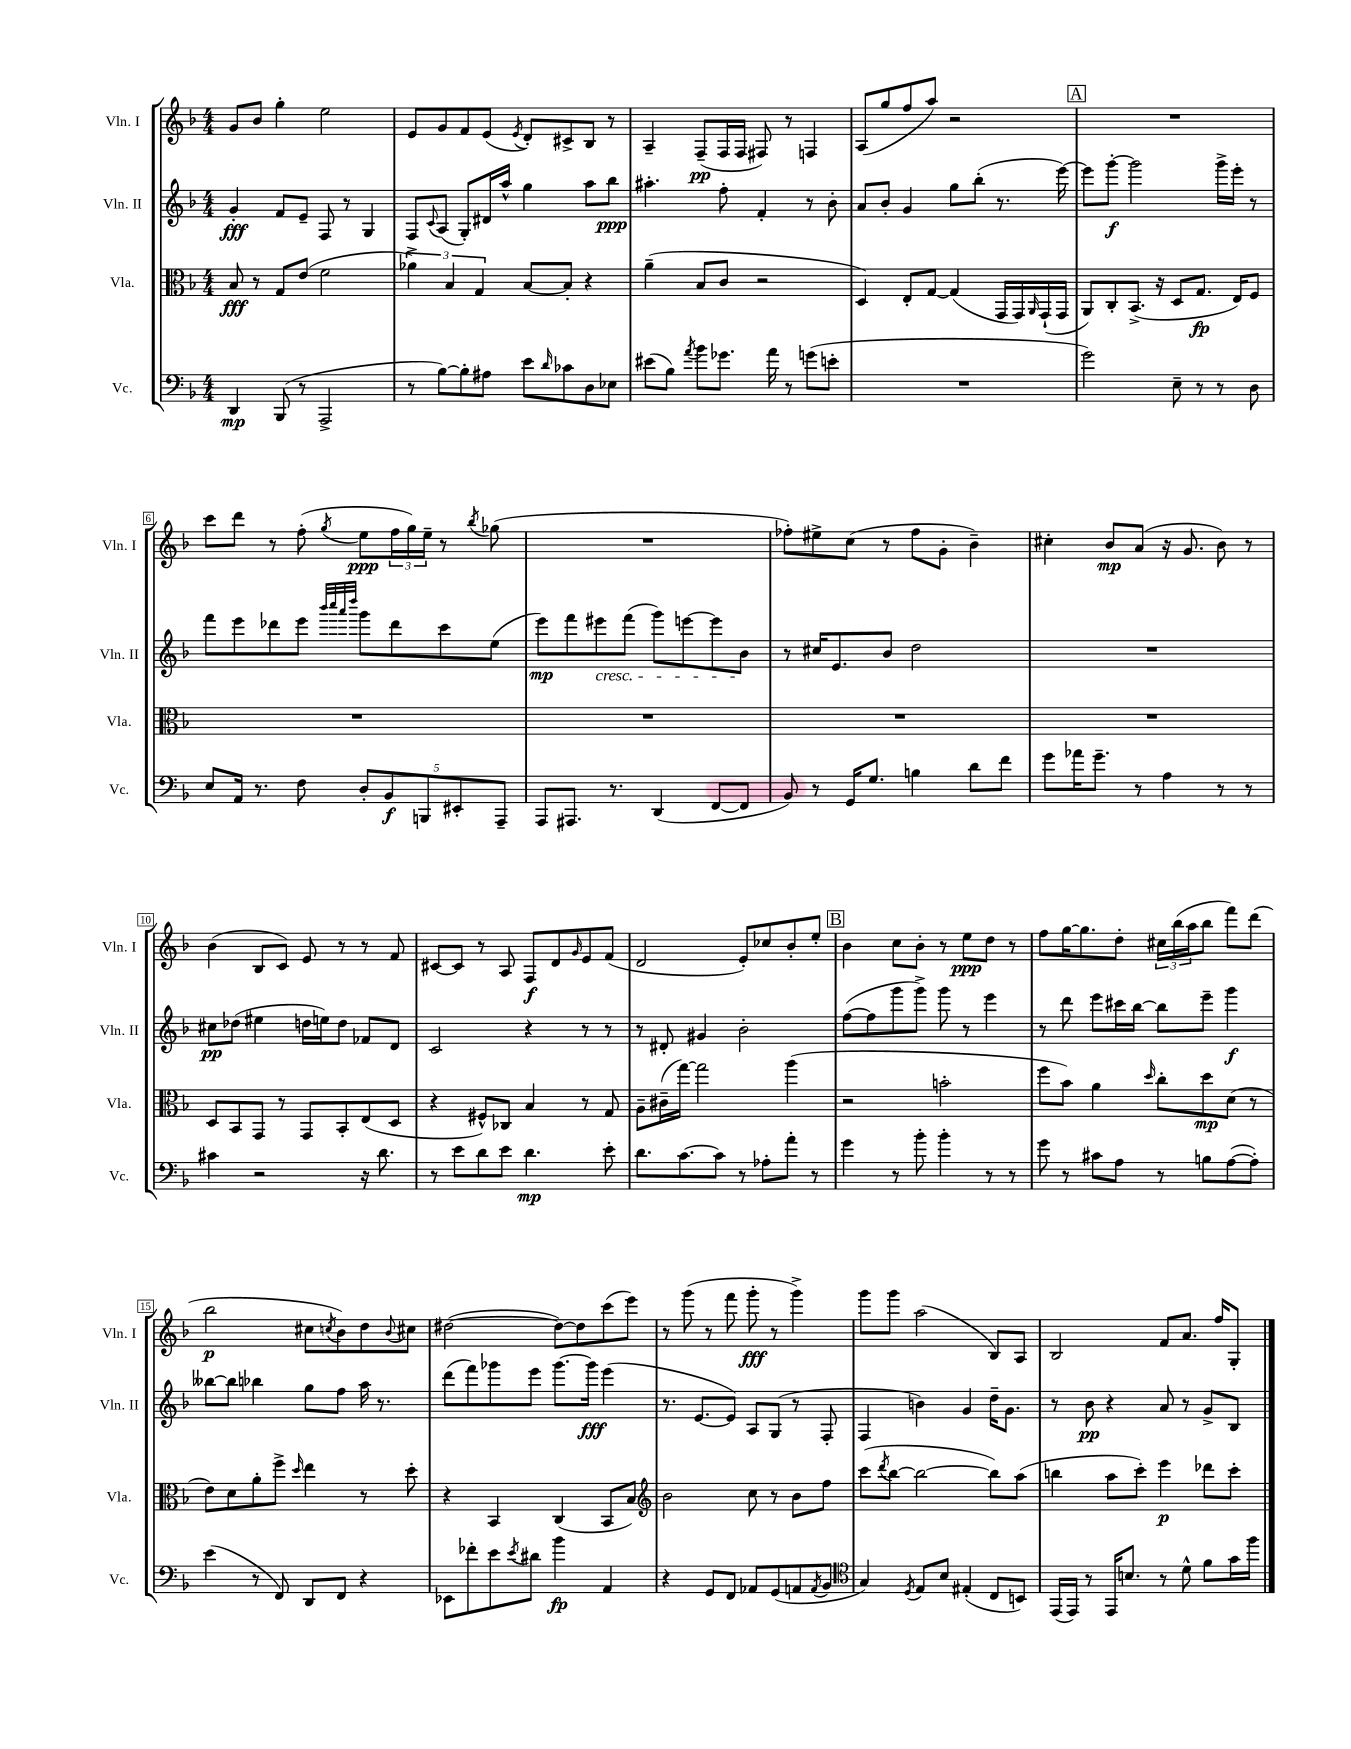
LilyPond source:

<<
\new StaffGroup <<
\new Staff = "s0" \with { instrumentName = "Vln. I" shortInstrumentName = "Vln. I" } {
    \clef treble \key f \major \numericTimeSignature \time 4/4
    g'8 bes'8 g''4-. e''2 |
    e'8 g'8 f'8 e'8( \acciaccatura { e'8 } d'8-.) cis'8-> bes8 r8 |
    a4-- f8--\pp( f16 f16 fis8) r8 f4 |
    a8( g''8 f''8 a''8) r2 |
    \mark \markup { \box "A" } R1 |
    c'''8 d'''8 r8 f''8-.( \acciaccatura { g''8 } e''8\ppp \tuplet 3/2 { f''16 g''16) e''16-- } r8 \acciaccatura { bes''8 } ges''8( |
    R1 |
    fes''8-.) eis''8-> c''8( r8 fes''8 g'8-. bes'4--) |
    cis''4-. bes'8\mp a'8( r16 g'8. bes'8) r8 |
    bes'4( bes8 c'8) e'8 r8 r8 f'8 |
    cis'8~ cis'8 r8 a8 f8\f d'8 \grace { g'16 } e'8 f'8( |
    d'2 e'8-.) ces''8 bes'8-. e''8-. |
    \mark \markup { \box "B" } bes'4 c''8 bes'8-. r8 e''8\ppp d''8 r8 |
    f''8 g''16~ g''8. d''8-. \tuplet 3/2 { cis''16 bes''16( a''16 } bes''8 f'''8) d'''8( |
    bes''2\p cis''8 \acciaccatura { c''8 } bes'8) d''8 \appoggiatura { bes'8 } cis''8 |
    dis''2~( dis''8~) dis''8 c'''8( e'''8) |
    r8 g'''8( r8 f'''8 g'''8-.\fff r8 g'''4->) |
    g'''8 g'''8 a''2( bes8) a8 |
    bes2 f'8 a'8. f''16 g8-. \bar "|." |
}
\new Staff = "s1" \with { instrumentName = "Vln. II" shortInstrumentName = "Vln. II" } {
    \clef treble \key f \major \numericTimeSignature \time 4/4
    g'4-.\fff f'8 e'8-- f8 r8 g4 |
    f8 \appoggiatura { c'8 } a8( g8-.) dis'16 a''16-^ g''4 a''8 bes''8\ppp |
    ais''4.-. f''8-. f'4-. r8 bes'8-. |
    a'8 bes'8-. g'4 g''8 bes''8-.( r8. e'''16~) |
    \mark \markup { \box "A" } e'''8 g'''8~-.\f g'''2 g'''16-> e'''16-. r8 |
    f'''8 e'''8 des'''8 e'''8 \grace { bes'''32 c''''32 a'''32 d''''32 } g'''8 des'''8 c'''8 e''8( |
    e'''8\mp) f'''8 eis'''8\cresc f'''8( g'''8) e'''8~ e'''8 bes'8\! |
    r8 cis''16 e'8. bes'8 d''2 |
    R1 |
    cis''8\pp des''8( eis''4 d''16 e''16) d''8 fes'8 d'8 |
    c'2 r4 r8 r8 |
    r8 dis'8-. gis'4 bes'2-. |
    \mark \markup { \box "B" } f''8~( f''8 g'''8 g'''8->) g'''8 r8 e'''4 |
    r8 d'''8 e'''8 cis'''16 bes''16~ bes''8 e'''8-- g'''4\f |
    beses''8~ beses''8 bes''4 g''8 f''8 a''16 r8. |
    d'''8( f'''8) ges'''8 e'''8 ges'''8.~ ges'''16\fff e'''4( |
    r8. e'8.~ e'8) a8 g8( r8 f8-. |
    f4 b'4) g'4 d''16-- g'8. |
    r8 bes'8\pp r4 a'8 r8 g'8-> bes8 \bar "|." |
}
\new Staff = "s2" \with { instrumentName = "Vla." shortInstrumentName = "Vla." } {
    \clef alto \key f \major \numericTimeSignature \time 4/4
    bes8\fff r8 g8 e'8( f'2 |
    \tuplet 3/2 { aes'4->) bes4 g4 } bes8~ bes8-. r4 |
    a'4--( bes8 c'8 r2 |
    d4) e8-. g8~ g4( g,16 g,16) \grace { a,16 } g,16-!( g,16 |
    \mark \markup { \box "A" } a,8) c8-. bes,8.->( r16 d8 g8.\fp e16) f8 |
    R1 |
    R1 |
    R1 |
    R1 |
    d8 bes,8 g,8 r8 g,8 bes,8-. e8( d8 |
    r4 fis8-^) ces8 bes4 r8 g8 |
    a8-- cis'16--( g''16~) g''2 a''4( |
    \mark \markup { \box "B" } r2 b'2-. |
    f''8 bes'8) a'4 \grace { d''16 } c''8-. d''8\mp d'8( r8 |
    e'8) d'8 a'8-. f''8-> \grace { d''16 } e''4 r8 d''8-. |
    r4 bes,4 c4( bes,8 bes8) |
    \clef treble bes'2 c''8 r8 bes'8 f''8 |
    c'''8( \acciaccatura { d'''8 } bes''8~ bes''2~ bes''8) a''8( |
    b''4 a''8 c'''8-.) e'''4\p des'''8 c'''8-. \bar "|." |
}
\new Staff = "s3" \with { instrumentName = "Vc." shortInstrumentName = "Vc." } {
    \clef bass \key f \major \numericTimeSignature \time 4/4
    d,4\mp bes,,8( r8 a,,2-> |
    r8 bes8~) bes8-. ais8 e'8 \grace { d'16 } ces'8 d8 ees8 |
    eis'8( bes8) \acciaccatura { a'8 } bes'8 ges'8. a'16 r8 g'8( e'8-. |
    R1 |
    \mark \markup { \box "A" } g'2) e8-- r8 r8 d8 |
    e8 a,16 r8. f8 \tuplet 5/4 { d8-. bes,8\f b,,8 eis,8-. a,,8-- } |
    a,,8 ais,,8. r8. d,4( f,8~ f,8 |
    bes,8) r8 g,16 g8. b4 d'8 f'8 |
    g'8 aes'16 g'8.-- r8 a4 r8 r8 |
    cis'4 r2 r16 d'8. |
    r8 e'8 d'8 e'8 d'4.\mp e'8-. |
    d'8. c'8.~ c'8 r8 aes8-. a'8-. r8 |
    \mark \markup { \box "B" } g'4 r8 bes'8-. bes'4-. r8 r8 |
    g'8 r8 cis'8 a8 r8 b8 a8~( a8-.) |
    e'4( r8 f,8) d,8 f,8 r4 |
    ees,8 fes'8-. e'8 \acciaccatura { e'8 } dis'8 bes'4\fp a,4 |
    r4 g,8 f,8 aes,8 g,8( a,8 \acciaccatura { a,8 } bes,8 |
    \clef tenor g4) \acciaccatura { d8 } e8 bes8 eis4-.( c8 b,8) |
    e,16( e,16) r8 e,16 b8. r8 d'8-^ f'8 g'16 f''16 \bar "|." |
}
>>
>>
\layout { \context { \Score \override BarNumber.stencil = #(make-stencil-boxer 0.1 0.3 ly:text-interface::print) } }
